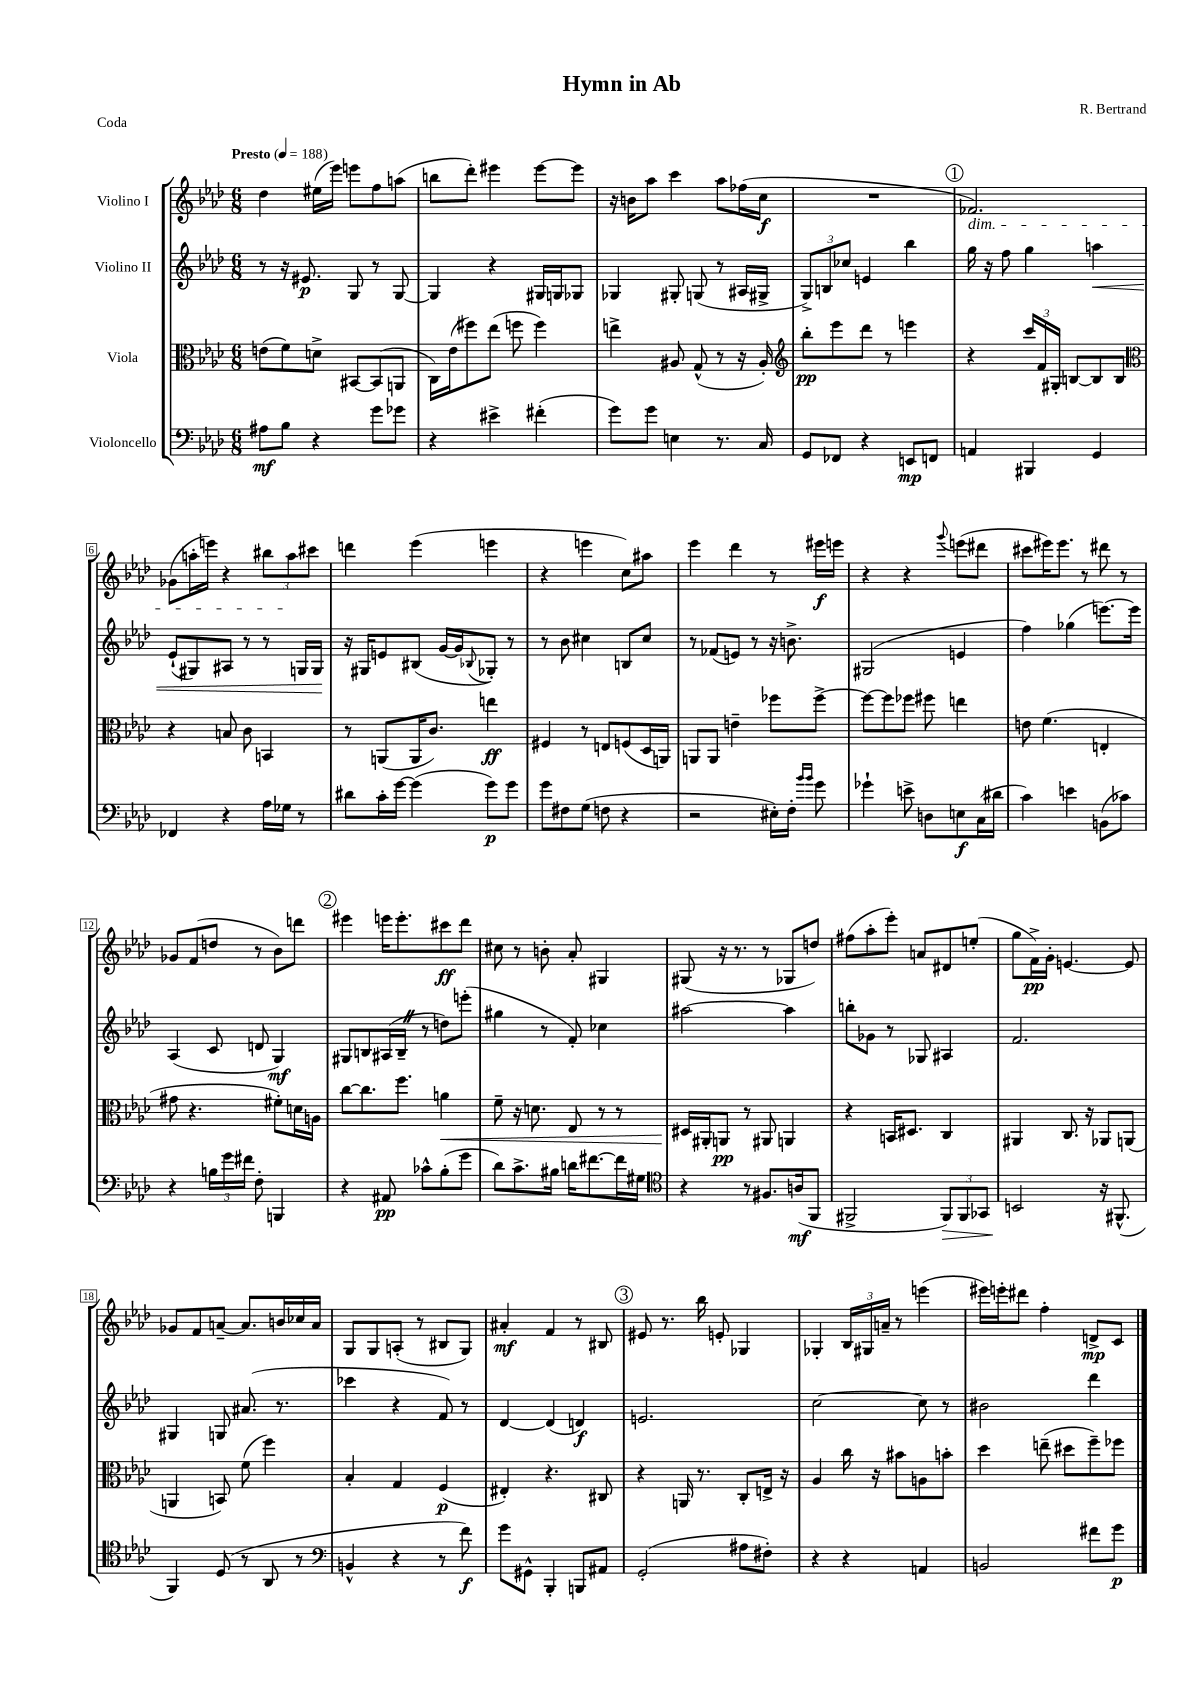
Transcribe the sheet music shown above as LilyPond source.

\header { title = "Hymn in Ab" composer = "R. Bertrand" piece = "Coda" }
<<
\new StaffGroup <<
\new Staff = "s0" \with { instrumentName = "Violino I" } {
    \clef treble \key aes \major \numericTimeSignature \time 6/8 \tempo "Presto" 4 = 188
    des''4 eis''16( ees'''16) e'''8 f''8 a''8( |
    b''8 des'''8-.) eis'''4 eis'''8~ eis'''8 |
    r16 b'16 aes''8 c'''4 aes''8 fes''16( c''16\f |
    R2. |
    \mark \markup { \circle "1" } fes'2.\dim) |
    ges'8( a''16-. e'''16) r4 \tuplet 3/2 { bis''8 a''8\! cis'''8 } |
    d'''4 ees'''4( e'''4 |
    r4 e'''4 c''8) ais''8 |
    ees'''4 des'''4 r8 eis'''16\f e'''16 |
    r4 r4 \appoggiatura { g'''8 } e'''8( dis'''8 |
    cis'''8 eis'''16) eis'''8. r8 dis'''8 r8 |
    ges'8 f'8( d''8 r8 bes'8) d'''8 |
    \mark \markup { \circle "2" } eis'''4 e'''16 e'''8.-. cis'''8\ff des'''8 |
    cis''8 r8 b'8-. aes'8-. gis4 |
    gis8( r16 r8. r8 ges8 d''8) |
    fis''8( aes''8-. ees'''8-.) a'8 dis'8 e''8-.( |
    g''8 f'16->\pp) g'16-. e'4.~ e'8 |
    ges'8 f'8 a'8~-- a'8. b'16 ces''16 a'16 |
    g8 g8 a8-.( r8 bis8 g8) |
    ais'4-.\mf f'4 r8 bis8 |
    \mark \markup { \circle "3" } eis'8 r8. bes''16 e'8-. ges4 |
    ges4-. \tuplet 3/2 { bes16 gis16 a'16-- } r8 e'''4( |
    eis'''16) e'''16-. dis'''8 f''4-. d'8->\mp c'8 \bar "|." |
}
\new Staff = "s1" \with { instrumentName = "Violino II" } {
    \clef treble \key aes \major \numericTimeSignature \time 6/8
    r8 r16 eis'8.\p g8 r8 g8~ |
    g4 r4 gis16 g16 ges8 |
    ges4 gis8-. g8( r8 ais16 gis16-> |
    \tuplet 3/2 { g8->) b8 ces''8 } e'4 bes''4 |
    \mark \markup { \circle "1" } g''16 r16 f''8 g''4 a''4\< |
    ees'8-!( gis8) ais8 r8 r8 g16 g16\! |
    r16 gis16 e'8 bis8( g'16~ g'16 \appoggiatura { bes8 } ges8-.) r8 |
    r8 bes'8 cis''4 b8 cis''8 |
    r8 fes'8( e'8) r8 r16 b'8.-> |
    gis2( e'4 |
    f''4) ges''4( e'''8.~) e'''16 |
    aes4( c'8 d'8 g4\mf) |
    \mark \markup { \circle "2" } gis8 b8 ais16( b16-- \once \override BreathingSign.text = \markup { \musicglyph "scripts.caesura.straight" } \breathe r8 d''8) e'''8-.( |
    gis''4 r8 f'8-.) ces''4 |
    ais''2~ ais''4 |
    b''8-. ges'8 r8 ges8 ais4 |
    f'2. |
    gis4 g8 ais'8.( r8. |
    ces'''4 r4 f'8) r8 |
    des'4~ des'4( d'4\f) |
    \mark \markup { \circle "3" } e'2. |
    c''2~ c''8 r8 |
    bis'2 des'''4 \bar "|." |
}
\new Staff = "s2" \with { instrumentName = "Viola" } {
    \clef alto \key aes \major \numericTimeSignature \time 6/8
    e'8( f'8) d'8-> bis,8~ bis,8( a,8 |
    c16) ees'16( fis''8) ees''8( f''8 f''4) |
    e''4-> ais8 g8-^( r8 r16 ais16-.) |
    \clef treble bes''8-.\pp ees'''8 des'''8 r8 e'''4 |
    \mark \markup { \circle "1" } r4 \tuplet 3/2 { c'''16 f'16 gis16-. } b8~ b8 b8 |
    \clef alto r4 b8 c'8 b,4 |
    r8 a,8( a,16 c'8.) e''4\ff |
    fis4 r8 e8 f8( des16 a,16) |
    a,8 a,8 e'4-- fes''8 fes''8~-> |
    fes''8~ fes''8 fes''8 fis''8 e''4 |
    e'8 f'4.( e4-. |
    gis'8 r4. fis'8-.) d'16 a16 |
    \mark \markup { \circle "2" } c''8~ c''8. f''8. a'4\< |
    f'8-- r16 d'8. ees8 r8 r8 |
    dis16\! ais,16-. a,8\pp r8 ais,8 a,4 |
    r4 b,16 dis8. c4 |
    ais,4 c8. r16 aes,8 a,8( |
    a,4 b,8) f'8( f''4) |
    bes4-. g4 f4\p( |
    eis4-.) r4. cis8 |
    \mark \markup { \circle "3" } r4 a,16 r8. c8-. e16-> r16 |
    aes4 c''16 r16 bis'8 a8 b'8-. |
    des''4 e''8--( dis''8 f''8--) fes''8 \bar "|." |
}
\new Staff = "s3" \with { instrumentName = "Violoncello" } {
    \clef bass \key aes \major \numericTimeSignature \time 6/8
    ais8\mf bes8 r4 g'8 ges'8 |
    r4 eis'4-> fis'4-.( |
    g'8) g'8 e4 r8. c16 |
    g,8 fes,8 r4 e,8\mp f,8 |
    \mark \markup { \circle "1" } a,4 bis,,4 g,4 |
    fes,4 r4 aes16 ges16 r8 |
    dis'8 c'16-. g'16~ g'4( g'8\p) g'8 |
    g'8 fis8 g8( f8 r4 |
    r2 eis16-.) f16-. \grace { bes'16 bes'16 } g'8 |
    ges'4-! e'8-> d8 e8\f c16( dis'16 |
    c'4) e'4 b,8( ces'8) |
    r4 \tuplet 3/2 { b16 g'16 fis'16 } f8-. b,,4 |
    \mark \markup { \circle "2" } r4 ais,8\pp ces'8-^ bes8-.( g'8 |
    des'8) c'8.-> bis16 d'16 fis'8.~ fis'16 gis16 |
    \clef tenor r4 r8 fis8. a16\mf( f,8 |
    fis,2-> \tuplet 3/2 { fis,8\>) fis,8 ges,8 } |
    b,2\! r16 fis,8.-^( |
    f,4) des8( r8 aes,8 r8 |
    \clef bass b,4-^ r4 r8 f'8\f) |
    g'8 gis,8-^ bes,,4-. b,,8 ais,8 |
    \mark \markup { \circle "3" } g,2-.( ais8 fis8-.) |
    r4 r4 a,4 |
    b,2 fis'8 g'8\p \bar "|." |
}
>>
>>
\layout { \context { \Score \override BarNumber.stencil = #(make-stencil-boxer 0.1 0.3 ly:text-interface::print) } }
